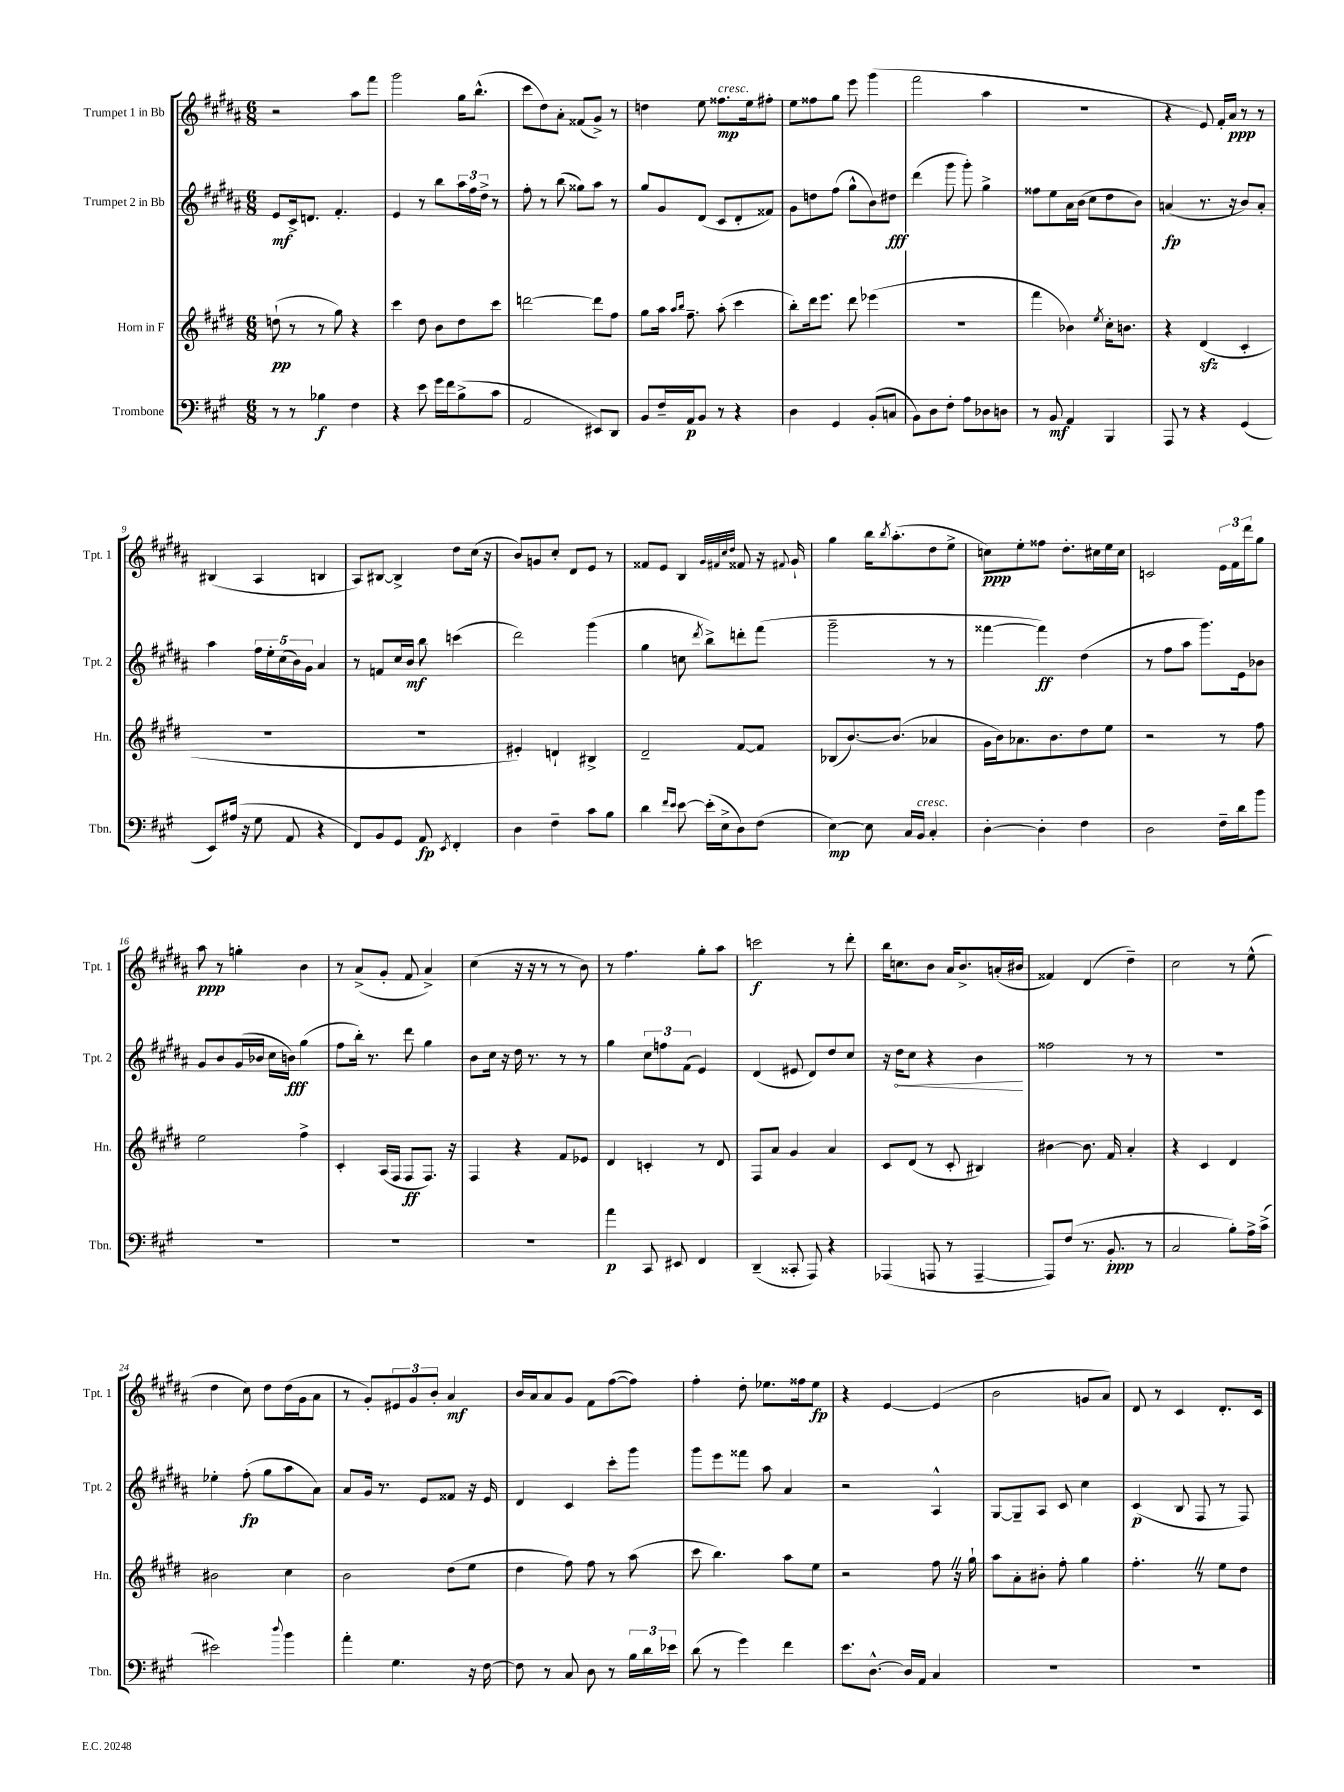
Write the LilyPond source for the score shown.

<<
\new StaffGroup <<
\new Staff = "s0" \with { instrumentName = "Trumpet 1 in Bb" shortInstrumentName = "Tpt. 1" } {
    \clef treble \key b \major \numericTimeSignature \time 6/8
    r2 ais''8 fis'''8 |
    gis'''2 gis''16 b''8.-^( |
    cis'''8 dis''8) ais'8-. fisis'8( gis'8->) r8 |
    d''4 e''8 fisis''8.\mp^\markup { \italic "cresc." } e''16 fis''8-. |
    e''8 fisis''8 gis''8 e'''8 gis'''4( |
    fis'''2 ais''4 |
    R2. |
    r4 e'8) fis'16-. ais'16\ppp r8 r8 |
    bis4( ais4 b4 |
    ais8) bis8~ bis4-> dis''8 cis''16( r16 |
    b'8) g'8 cis''8-. dis'8 e'8 r8 |
    fisis'8 e'8 b4 \grace { gis'32 fis'32 cis''32 dis''32 } fisis'8 r16 \appoggiatura { fis'8 } gis'16-! |
    gis''4 b''16 \acciaccatura { b''8 } ais''8.-.( dis''8 e''8-> |
    c''8\ppp) e''8-. fisis''8 dis''8.-. cis''16 e''16 cis''16 |
    c'2 \tuplet 3/2 { e'16 fis'16 dis'''16 } gis''8 |
    ais''8\ppp r8 g''4-. b'4 |
    r8 ais'8->( gis'8-. fis'8 ais'4->) |
    cis''4( r16 r16 r8 r8 b'8) |
    r8 fis''4. gis''8-. ais''8 |
    c'''2\f r8 dis'''8-. |
    b''16 c''8. b'8 ais'16 b'8.-> a'16-.( bis'16 |
    fisis'4) dis'4( dis''4--) |
    cis''2 r8 e''8-^( |
    dis''4 cis''8) dis''8 dis''16( gis'16 ais'8 |
    r8 gis'8-.) \tuplet 3/2 { eis'8 gis'8 b'8-. } ais'4\mf |
    b'16 ais'16 ais'8 gis'8 fis'8 fis''8~( fis''8) |
    fis''4-. dis''8-. ees''8. fisis''16 ees''8\fp |
    r4 e'4~ e'4( |
    b'2 g'8 ais'8) |
    dis'8 r8 cis'4 dis'8.-. cis'16 \bar "|." |
}
\new Staff = "s1" \with { instrumentName = "Trumpet 2 in Bb" shortInstrumentName = "Tpt. 2" } {
    \clef treble \key b \major \numericTimeSignature \time 6/8
    e'8\mf cis'16-> d'8. fis'4.-. |
    e'4 r8 b''8 \tuplet 3/2 { ais''16 fis''16 dis''16-> } r8 |
    fis''8-. r8 b''8( gisis''8) ais''8 r8 |
    gis''8 gis'8 dis'8( cis'8 dis'8-. fisis'8) |
    gis'8 d''8 fis''8( gis''8-^ b'8) dis''8\fff |
    dis'''4( gis'''8 gis'''8-.) gis''4-> |
    fisis''8 e''8 ais'16 b'16( cis''8 dis''8 b'8) |
    a'4\fp( r8. r16 b'8) a'8-. |
    ais''4 \tuplet 5/4 { fis''16 e''16-. cis''16( b'16) gis'16 } ais'4 |
    r8 f'8 cis''16 b'16\mf b''8 c'''4( |
    dis'''2) gis'''4( |
    gis''4 c''8 \acciaccatura { dis'''8 } b''8->) d'''8-. fis'''8( |
    gis'''2-- r8 r8 |
    fisis'''4~ fisis'''4\ff) dis''4( |
    r8 fis''8 ais''8 gis'''8.) e'16 bes'8 |
    gis'8 b'8 gis'16( bes'16 cis''16 b'16\fff) gis''4( |
    fis''8 b''16-.) r8. dis'''8 gis''4 |
    b'8 cis''16 r16 dis''16 r8. r8 r8 |
    gis''4 \tuplet 3/2 { cis''8 f''8 fis'8( } e'4) |
    dis'4( eis'8 dis'8) dis''8 cis''8 |
    r16 \once \override Hairpin.circled-tip = ##t dis''16\< cis''8 r4 b'4\! |
    fisis''2 r8 r8 |
    R2. |
    ees''4-. fis''8-.\fp( gis''8 ais''8 ais'8) |
    ais'8 gis'16 r8. e'8 fisis'8 r16 e'16 |
    dis'4 cis'4 cis'''8-. gis'''8 |
    gis'''8 e'''8 fisis'''8 ais''8 ais'4 |
    r2 ais4-^ |
    gis8~ gis8-- ais8 cis'8 cis''4 |
    cis'4\p( b8 fis8 r8 fis8) \bar "|." |
}
\new Staff = "s2" \with { instrumentName = "Horn in F" shortInstrumentName = "Hn." } {
    \clef treble \key e \major \numericTimeSignature \time 6/8
    d''8-!\pp( r8 r8 gis''8) r4 |
    cis'''4 dis''8 b'8 dis''8 cis'''8 |
    d'''2~ d'''8 fis''8 |
    gis''8 a''16 \grace { a''16 b''16 } fis''8.-- a''8-.( cis'''4 |
    b''8-.) dis'''16 e'''8. dis'''8 ees'''4( |
    R2. |
    fis'''4 bes'4) \acciaccatura { e''8 } cis''16-. b'8. |
    r4 dis'4\sfz( cis'4-. |
    R2. |
    r2. |
    eis'4-.) d'4-! bis4-> |
    dis'2-- fis'8~ fis'8 |
    bes8( b'8.~) b'8.( aes'4 |
    gis'16 b'16) aes'8. b'8. dis''8 e''8 |
    r2 r8 fis''8 |
    e''2 fis''4-> |
    cis'4-. a16( fis16 fis8\ff fis8.) r16 |
    fis4 r4 fis'8 ees'8 |
    dis'4 c'4-. r8 dis'8 |
    fis8 a'8 gis'4 a'4 |
    cis'8 dis'8( r8 cis'8-. bis4) |
    bis'4~ bis'8. fis'16 a'4-. |
    r4 cis'4 dis'4 |
    bis'2 cis''4 |
    b'2 dis''8( e''8 |
    dis''4 fis''8) fis''8 r8 a''8( |
    cis'''8 b''4.) a''8 e''8 |
    r2 fis''8 \once \override BreathingSign.text = \markup { \musicglyph "scripts.caesura.straight" } \breathe r16 gis''16-! |
    a''8 a'8-. bis'8-. fis''8-. gis''4 |
    fis''4.-. \once \override BreathingSign.text = \markup { \musicglyph "scripts.caesura.straight" } \breathe r8 e''8 dis''8 \bar "|." |
}
\new Staff = "s3" \with { instrumentName = "Trombone" shortInstrumentName = "Tbn." } {
    \clef bass \key a \major \numericTimeSignature \time 6/8
    r8 r8 bes4\f fis4 |
    r4 e'8 gis'16 fis'16 b8->( cis'8 |
    a,2 eis,8) d,8 |
    b,8 fis16-- a,16\p b,8 r8 r4 |
    d4 gis,4 b,8-.( c8 |
    b,8) d8 fis8-. a8 des8 d8 |
    r8 b,8\mf a,4 b,,4 |
    a,,8 r8 r4 gis,4( |
    e,8) ais16( r16 gis8 a,8 r4 |
    fis,8) b,8 gis,8 a,8\fp \acciaccatura { e,8 } fis,4-. |
    d4 fis4-- cis'8 b8 |
    d'4 \grace { fis'16 e'16 } e'8~ e'16-.( e16-> d8) fis8( |
    e4~\mp) e8 cis16 b,16^\markup { \italic "cresc." } cis4-. |
    d4~-. d4-. fis4 |
    d2 fis16-- d'16 b'8 |
    R2. |
    R2. |
    R2. |
    a'4\p cis,8 eis,8 fis,4 |
    d,4--( cisis,8-. a,,8) r4 |
    aes,,4( a,,8 r8 a,,4~-- |
    a,,8) fis8( r8. b,8.-.\ppp r8 |
    cis2 b8-.) a16-> cis'16->( |
    eis'2) \appoggiatura { d''8 } b'4 |
    a'4-. gis4. r16 fis16~ |
    fis8 r8 cis8 d8 r8 \tuplet 3/2 { b16 d'16 ees'16 } |
    d'8( r8 gis'4) fis'4 |
    e'8. d8.~-^ d16 a,16 cis4 |
    R2. |
    R2. \bar "|." |
}
>>
>>
